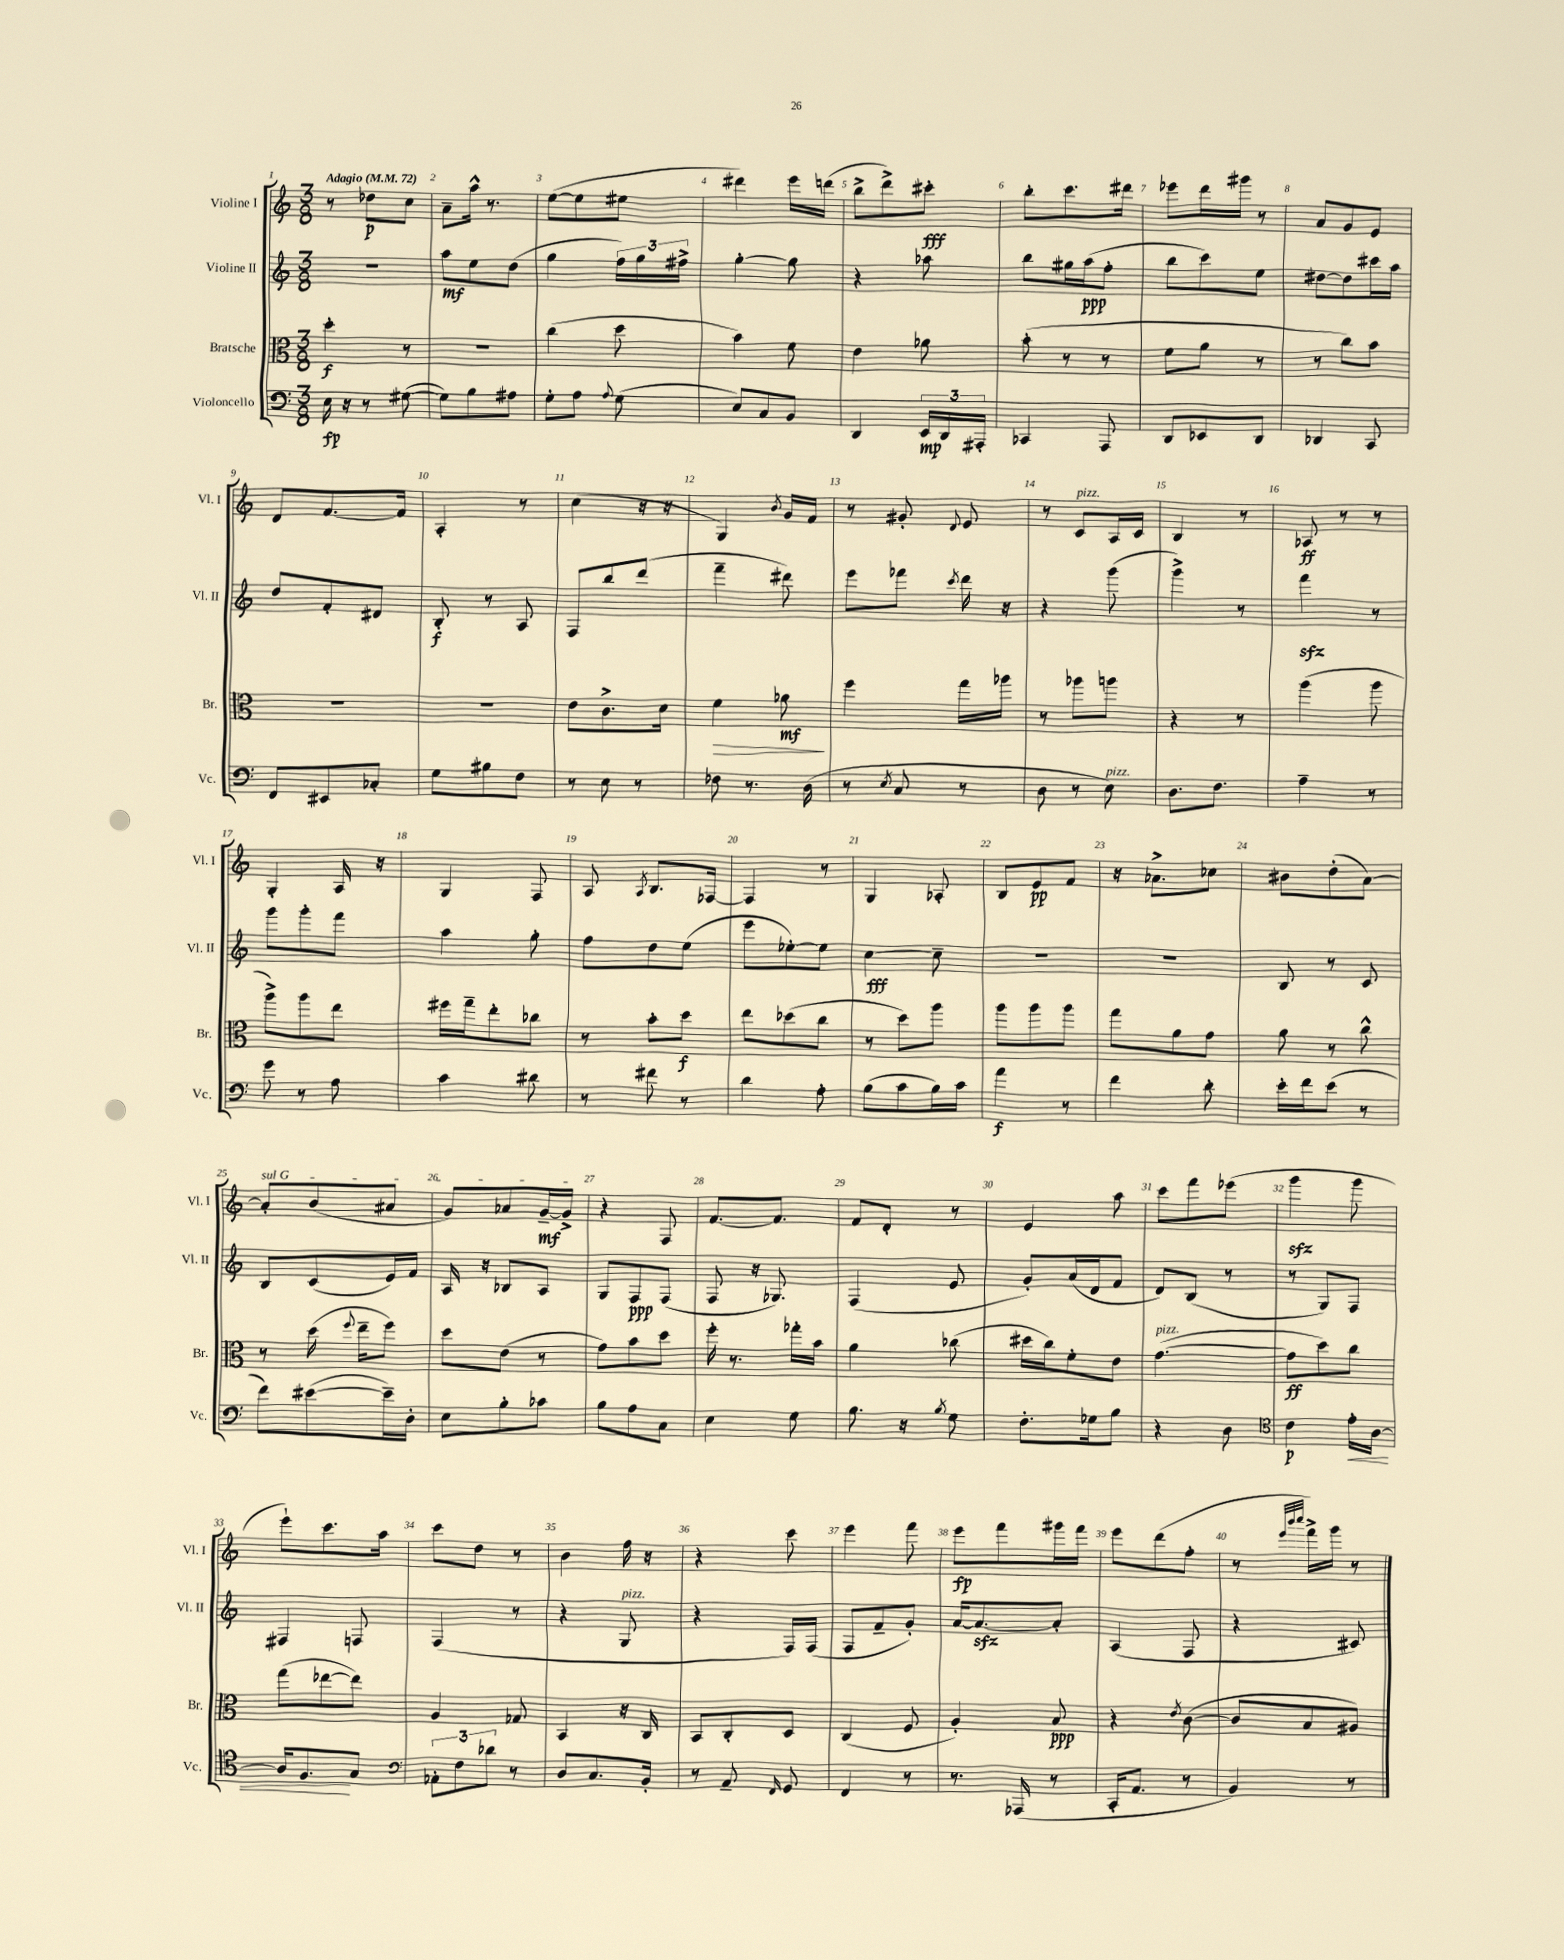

**kern	**kern	**kern	**kern
*staff4	*staff3	*staff2	*staff1
*clefF4	*clefC3	*clefG2	*clefG2
*k[]	*k[]	*k[]	*k[]
*M3/8	*M3/8	*M3/8	*M3/8
*MM72	*MM72	*MM72	*MM72
16E\	4dd'\	4.r	8r
16r	.	.	.
8r	.	.	8dd-\L
([8G#\	8r	.	8cc\J
=	=	=	=
8G#\]L)	4.r	8aa\L	8a~\L
8B\	.	8ee\	16aa^^\Jk
.	.	.	8.r
8A#\J	.	(8dd\J	.
=	=	=	=
8G'\L	(4cc\	4gg\	([8ee\L
8A\J	.	.	8ee\]
8qqA/	.	.	.
(8G\	8dd\	24ff\LL)	8ee#\J
.	.	24gg\	.
.	.	24ff#^\JJ	.
=	=	=	=
8E/L)	4b\)	[4gg'\	4ddd#\)
8C/	.	.	.
8BB/J	8f\	8gg\]	16eee\LL
.	.	.	(16ddd\JJ
=	=	=	=
4DD/	4e\	4r	8bb^\L
.	.	.	8ddd^\)
24EE/LL	8a-\	8aa-\	8ccc#'\J
24DD/	.	.	.
24AAA#'/JJ	.	.	.
=	=	=	=
4CC-/	(8b'\	8bb\L	8bb'\L
.	8r	16gg#\L	8.ccc\
.	.	(16aa\J	.
8AAA/	8r	8ff'\J	.
.	.	.	16ddd#\Jk
=	=	=	=
8DD/L	8f\L	8bb\L	8eee-\L
8EE-/	8a\J	8ccc\)	16ddd\L
.	.	.	16ggg#\JJ
8DD/J	8r	8ee\J	8r
=	=	=	=
4DD-/	8r	[8dd#\L	8a/L
.	8cc\L)	8dd#\]	8g/
8CC/	8b\J	16ccc#\L	8e/J
.	.	16aa\JJ	.
=	=	=	=
8FF/L	4.r	8dd/L	8d/L
8EE#/	.	8f'/	[8.f/
8C-'/J	.	8d#/J	.
.	.	.	16f/]Jk
=	=	=	=
8G\L	4.r	8B'/	4A'/
8B#\	.	8r	.
8F\J	.	8A/	8r
=	=	=	=
8r	8e\L	8F/L	(4cc\
8E\	8.c^\	8bb/	.
8r	.	(8ddd/J	16r
.	16d\Jk	.	16r
=	=	=	=
8F-\	4f\	4fff~\	4G/)
8.r	.	.	.
.	.	.	8qb/
.	8a-\	8ddd#\)	16g/LL
(16D\	.	.	16f/JJ
=	=	=	=
8r	4ff\	8eee\L	8r
8qE/	.	.	.
8C/	.	8fff-\J	8g#'/
.	.	8qccc/	8qqd/
8r	16gg\LL	16ddd\	8e/
.	16aa-\JJ	16r	.
=	=	=	=
8D\	8r	4r	8r
8r	8aa-\L	.	8c/L
8E\)	8aa\J	(8ggg\	16A/L
.	.	.	16c/JJ
=	=	=	=
8.D\L	4r	4ggg^\)	4B/
8.F\J	.	.	.
.	8r	8r	8r
=	=	=	=
4A~\	(4aa\	4fff\	8A-/
.	.	.	8r
8r	8aa\	8r	8r
=	=	=	=
8g\	8aa^\L)	8ggg\L	4G'/
8r	8aa\	8ggg'\	.
8A\	8ee\J	8fff\J	16A/
.	.	.	16r
=	=	=	=
4c\	16ff#\LL	4aa\	4G/
.	16gg~\J	.	.
.	8ee'\	.	.
8d#\	8cc-\J	8gg'\	8F/
=	=	=	=
8r	8r	8ff\L	8A/
.	.	.	8qA/
8f#\	8b'\L	8dd\	8.B/L
8r	8dd\J	(8ee\J	.
.	.	.	[16F-/Jk
=	=	=	=
4d\	8ee\L	8eee\L	4F-/]
.	(8dd-\	[8ee-'\)	.
8A'\	8cc\J	8ee-\]J	8r
=	=	=	=
(8B\L	8r	[4cc\	4G/
8c\	8dd\L)	.	.
16B\L)	8aa\J	8cc~\]	8A-'/
16c\JJ	.	.	.
=	=	=	=
4a\	8aa\L	4.r	8B/L
.	8aa\	.	8e/
8r	8aa\J	.	8f/J
=	=	=	=
4f\	8gg\L	4.r	16r
.	.	.	8.a-^\L
.	8a\	.	.
8d'\	8g\J	.	8cc-\J
=	=	=	=
16e'\LL	8a\	8B/	8b#\L
16f\J	.	.	.
(8e\J	8r	8r	(8dd'\
8r	8cc^^\	8c/	[8a\J)
=	=	=	=
8f\L)	8r	8B/L	8a'/]L
([8e#\	(16dd\	(8c/	(8b/
.	8qqff/	.	.
.	16ee~\LK	.	.
16e#~\]L)	8ff\J)	16e/L)	8a#/J
16D'\JJ	.	16f/JJ	.
=	=	=	=
8E\L	8dd\L	16A/	8g/L)
.	.	16r	.
8B'\	(8e\J	8B-/L	8a-/
8c-\J	8r	8A/J	[16g~/L
.	.	.	16g^/]JJ
=	=	=	=
8B\L	8g\L)	8G/L	4r
8A\	8b\	8F/	.
8C\J	8dd\J	(8F/J	8F/
=	=	=	=
4E\	16ff'\	8F/	[8.f/L
.	8.r	.	.
.	.	16r	.
.	.	8.G-/)	8.f/]J
8G\	16gg-'\LL	.	.
.	16b\JJ	.	.
=	=	=	=
8.B\	4a\	(4F/	8f/L
.	.	.	8d'/J
16r	.	.	.
8qB/	.	.	.
8G\	(8cc-\	8e/	8r
=	=	=	=
8.F'\L	16dd#\LL	8g'/L)	4e/
.	16cc\J)	.	.
.	8f'\	(16a/L	.
16G-\k	.	16d/J	.
8B\J	8e\J	8f/J	8aa\
=	=	=	=
4r	([4.g\	8d/L)	8ccc\L
.	.	(8B/J	8fff\
8D\	.	8r	(8eee-\J
=	=	=	=
*clefC4	*	*	*
4c\	8g\]L	8r	4ggg\
.	8dd\)	8G/L)	.
16e'\LL	8cc\J	8F/J	8ggg\
[16A\JJ	.	.	.
=	=	=	=
16A/]LK	(8gg\L	4F#/	8eee`\L)
8.F/	.	.	.
.	[8ee-\	.	8.ccc\
8G/J	8ee-\]J)	8F/	.
.	.	.	16aa\Jk
=	=	=	=
*clefF4	*	*	*
12AA-'\L	4A/	(4F/	8ccc\L
12F\	.	.	.
.	.	.	8dd\J
12d-\J	.	.	.
8r	8G-/	8r	8r
=	=	=	=
8D/L	4BB/	4r	4b\
8.C/	.	.	.
.	16r	8G/	16ff\
16BB'/Jk	16C/	.	16r
=	=	=	=
8r	8BB/L	4r	4r
8AA~/	8C'/	.	.
16qqFF/	.	.	.
8GG/	8D/J	16F/LL)	8ccc\
.	.	(16F/JJ	.
=	=	=	=
4FF/	(4C/	8F/L	4eee\
.	.	8f~/	.
8r	8F/	8g'/J)	8fff\
=	=	=	=
8.r	4A'/)	[16a/LK	8eee\L
.	.	8.a/_	.
.	.	.	8fff\
(16AAA-/	.	.	.
8r	8B/	8a'/]J	16ggg#\L
.	.	.	16fff\JJ
=	=	=	=
16CC'/LK	4r	(4A/	8eee\L
8.AA/J	.	.	.
.	.	.	(8ddd\
.	8qe/	.	.
8r	([8c\	8F/	8ff'\J
=	=	=	=
4BB/)	8c/]L	4r	8r
.	.	.	32qqeee/LLL
.	.	.	32qqbbb/
.	.	.	32qqcccc/JJJ
.	8B/	.	16fff^\LL)
.	.	.	16ggg\JJ
8r	8A#/J)	8c#/)	8r
==	==	==	==
*-	*-	*-	*-
